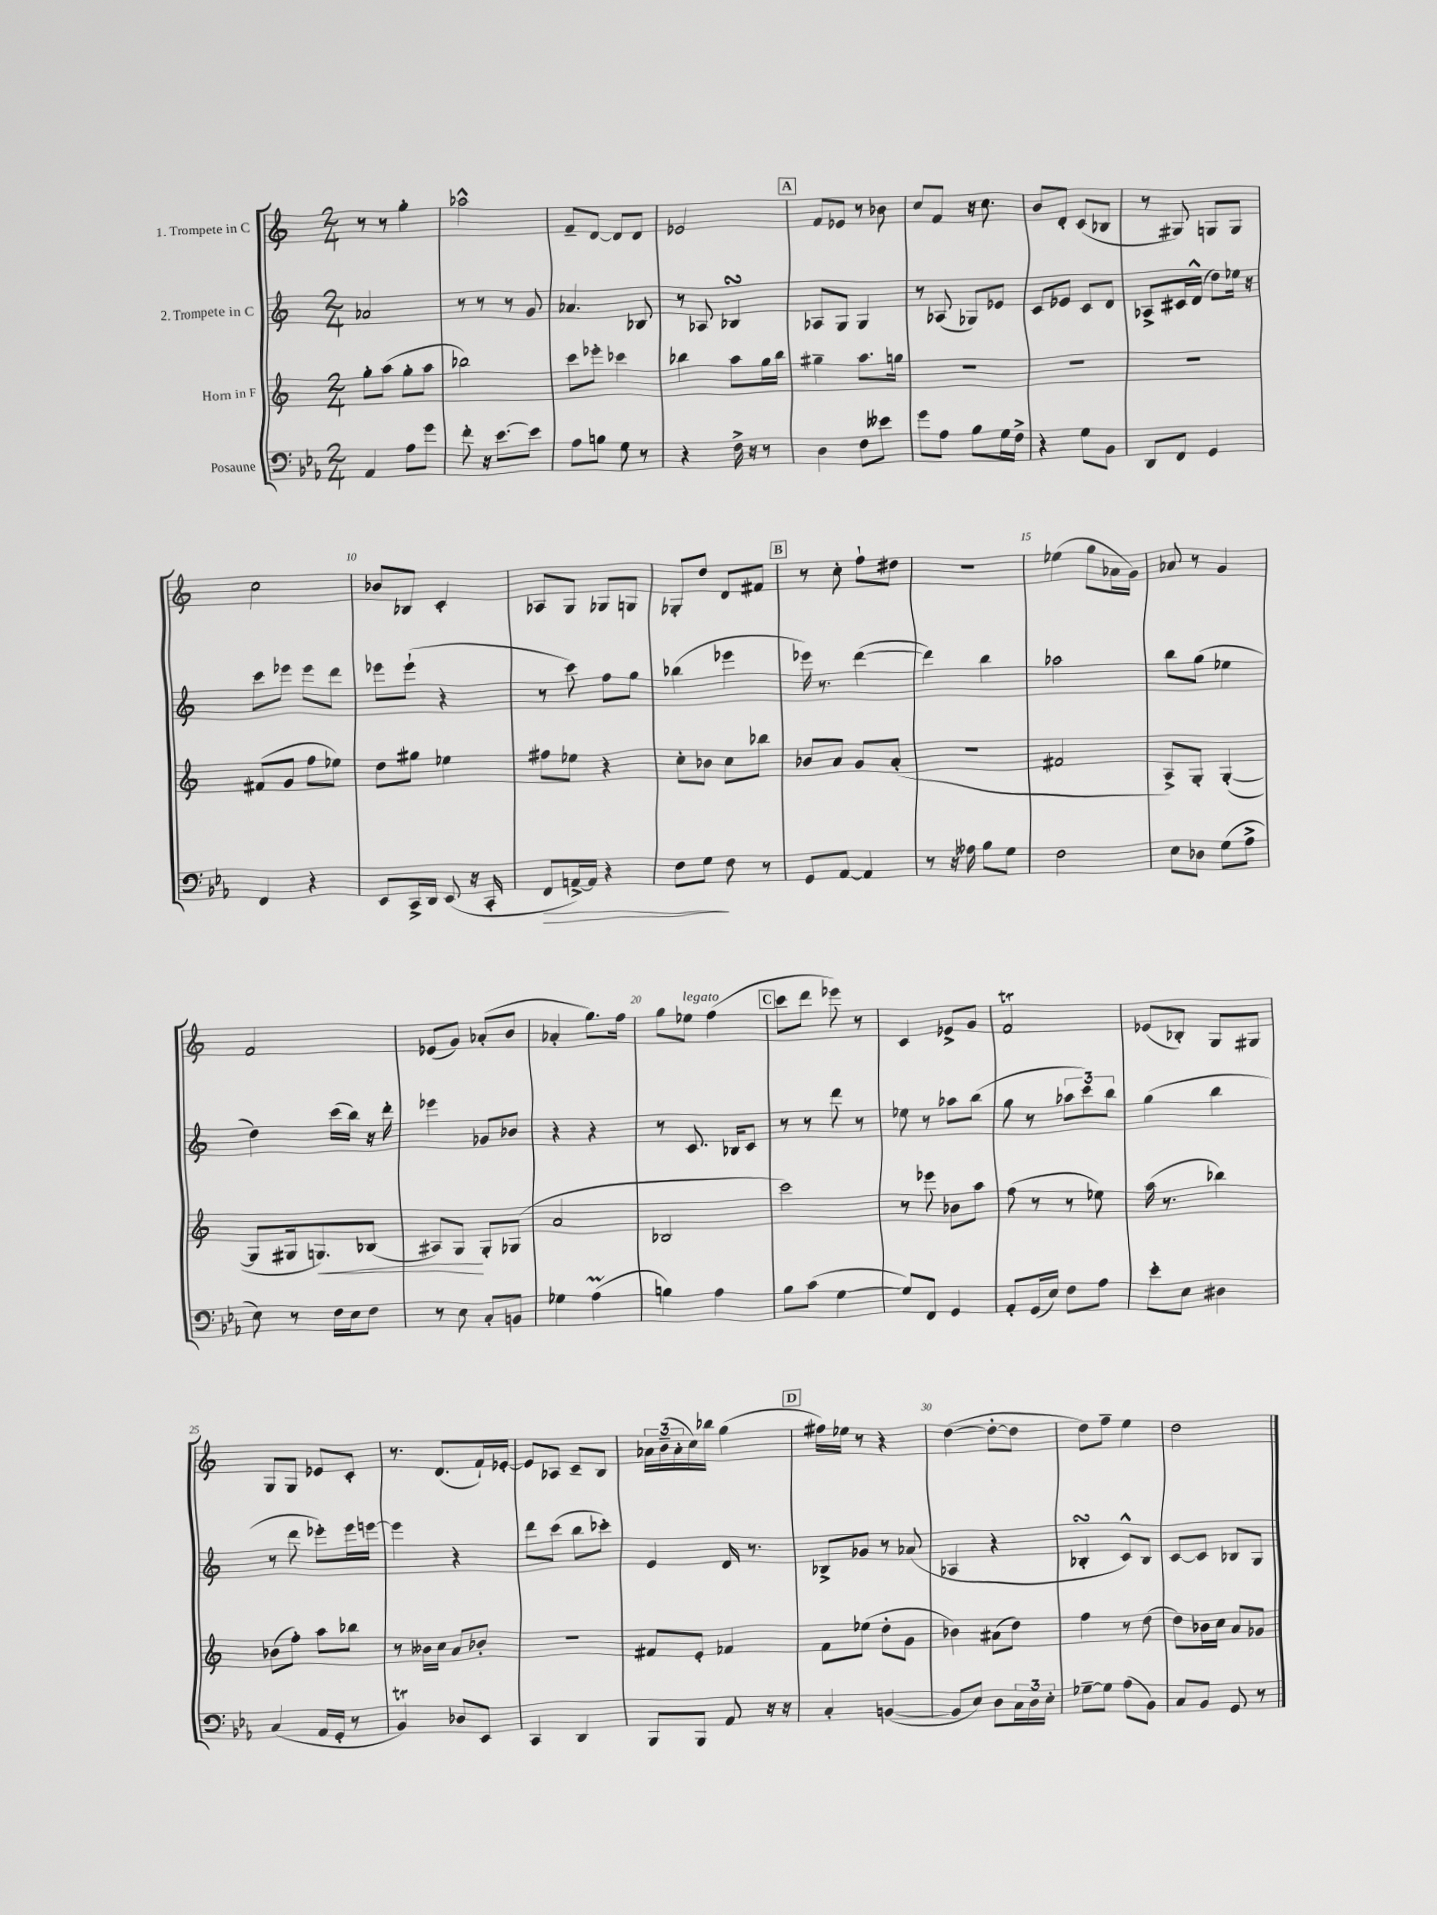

**kern	**kern	**kern	**kern
*staff4	*staff3	*staff2	*staff1
*clefF4	*clefG2	*clefG2	*clefG2
*k[b-e-a-]	*k[]	*k[]	*k[]
*M2/4	*M2/4	*M2/4	*M2/4
4AA-/	8gg'\L	2a-/	8r
.	(8aa\J	.	8r
8A-\L	8gg'\L	.	4gg'\
8g\J	8aa\J	.	.
=	=	=	=
8f'\	2bb-\)	8r	2aa-^^\
16r	.	8r	.
[8.e-\L	.	.	.
.	.	8r	.
8e-\]J	.	8g/	.
=	=	=	=
8A-\L	8ccc\L	4.a-/	8f~/L
8B\J	8eee-'\J	.	[8d/J
8G\	4ccc-\	.	8d/]L
8r	.	8B-/	8d/J
=	=	=	=
4r	4bb-\	8r	2e-/
.	.	8A-/	.
16F^\	8aa\L	4B-/	.
16r	.	.	.
8r	16gg\L	.	.
.	16bb-\JJ	.	.
=	=	=	=
4D\	4gg#~\	8A-/L	8f/L
.	.	8G/J	8e-/J
8F\L	8.aa\L	4G/	8r
8e--\J	.	.	8b-\
.	16gg\Jk	.	.
=	=	=	=
8g\L	2r	8r	8cc/L
8A-\J	.	(8A-/	8f/J
8B-\L	.	8G-/L)	16r
.	.	.	8.cc\
16G\L	.	8e-/J	.
16F^\JJ	.	.	.
=	=	=	=
4r	2r	8c/L	8b/L
.	.	8e-/J	8d'/J
8G\L	.	8c/L	(8c/L
8BB-\J	.	8d/J	8B-/J
=	=	=	=
8DD/L	2r	8A-^/L	8r
8FF/J	.	16c#/L	8G#/)
.	.	(16d^^/JJ	.
4GG/	.	8dd\L)	8G/L
.	.	16ee-\Jk	8G/J
.	.	16r	.
=	=	=	=
4FF/	(8f#/L	8ccc\L	2cc\
.	8g/J	8eee-\J	.
4r	8ff\L	8eee-\L	.
.	8ee-\J)	8ddd\J	.
=	=	=	=
8EE-/L	8dd\L	8eee-\L	8b-/L
16CC^/L	8gg#\J	(8eee-`\J	8B-/J
16DD/JJ	.	.	.
(8EE-/	4ee-\	4r	4c'/
16r	.	.	.
16CC'/	.	.	.
=	=	=	=
8FF/L	8ff#\L	8r	8A-/L
[16AA^/L)	8ee-\J	8ccc\)	8G/J
16AA/]JJ	.	.	.
4r	4r	8ff\L	8G-/L
.	.	8gg\J	8G/J
=	=	=	=
8F\L	8cc'\L	(4bb-\	8G-'/L
8G\J	8b-\J	.	8dd/J
8F\	8cc\L	4eee-\	8d/L
8r	8bb-\J	.	8f#/J
=	=	=	=
8GG/L	8b-/L	16eee-\)	8r
.	.	8.r	.
[8AA-/J	8a/J	.	8cc'\
4AA-/]	8g/L	([4ddd\	8ff`\L
.	(8a'/J	.	8dd#\J
=	=	=	=
8r	2r	4ddd\])	2r
16r	.	.	.
16A--\	.	.	.
8B-\L	.	4bb\	.
8G\J	.	.	.
=	=	=	=
2F\	2f#/	2aa-\	(4ee-\
.	.	.	8gg\L
.	.	.	16a-\L
.	.	.	16g\JJ)
=	=	=	=
8E-\L	8A^/L)	8bb\L	8a-/
8D-\J	8G'/J	(8gg\J	8r
(8G\L	([4G'/	4ee-\	4g/
8A-^\J	.	.	.
=	=	=	=
8E-\)	8G/]L	4dd\)	2f/
8r	16G#/k	.	.
.	8.G/)	.	.
16F\LL	.	(16ccc\LL	.
16E-\J	.	16bb\JJ)	.
8F\J	(8B-/J	16r	.
.	.	16ddd'\	.
=	=	=	=
8r	8A#/L)	4eee-\	(8e-/L
8E-\	8G/J	.	8g/J)
8C'/L	8G'/L	8g-/L	(8a-'/L
8BB/J	(8G-/J	8b-/J	8b/J
=	=	=	=
4G-\	2a/	4r	4a-'/
(4A-\	.	4r	8.gg\L)
.	.	.	16ff\Jk
=	=	=	=
4B\)	2B-/	8r	8gg\L
.	.	8.c/	8ee-\J
4A-\	.	.	(4ff\
.	.	16B-/LK	.
.	.	8c/J	.
=	=	=	=
8B-\L	2ccc\)	8r	8ccc\L
(8c\J	.	8r	8ddd\J
[4G\	.	8ddd\	8eee-\)
.	.	8r	8r
=	=	=	=
8G/]L)	8r	8ee-\	4c/
8FF/J	8eee-\	8r	.
4GG/	8b-\L	8aa-\L	8e-^/L
.	8aa\J	(8bb\J	8g/J
=	=	=	=
8AA-'/L	(8ff\	8gg\	2f/
(16GG/L	8r	8r	.
16E-/JJ)	.	.	.
8F\L	8r	12aa-\L	.
.	.	12ccc\)	.
8A-\J	8ee-\)	.	.
.	.	12bb\J	.
=	=	=	=
8e-'\L	(16aa\	(4gg\	(8e-/L
.	8.r	.	.
8E-\J	.	.	8B-'/J)
4D#\	4bb-\)	4bb\	8G/L
.	.	.	8G#/J
=	=	=	=
(4C/	(8b-\L	8r	8G/L
.	8ff'\J)	8ddd\	8G/J
16AA-/LL	8aa\L	8eee-'\L)	8e-/L
16GG'/JJ	.	.	.
8r	8bb-\J	16eee-\L	8c'/J
.	.	[16eee\JJ	.
=	=	=	=
4BB-/)	8r	4eee\]	8.r
.	16b--\LL	.	.
.	16cc\JJ	.	(8.d/L
8D-/L	8a/L	4r	.
8EE-/J	8b-'/J	.	16f`/L)
.	.	.	[16e-'/JJ
=	=	=	=
4CC/	2r	8ddd\L	8e-/]L
.	.	(8ccc\J	8A-/J
4DD/	.	8bb\L	8c~/L
.	.	8ccc-'\J)	8B/J
=	=	=	=
8BBB-/L	8f#/L	4e/	24a-\LL
.	.	.	(24b~\
.	.	.	24a-'\
8BBB-/J	8e'/J	.	16cc\)
.	.	.	16bb-\JJ
8AA-/	4f-/	16d/	(4gg\
.	.	8.r	.
16r	.	.	.
16r	.	.	.
=	=	=	=
4C'/	8f\L	8B-^/L	16ff#\LL)
.	.	.	16ee-\JJ
.	(8ee-\J	8g-/J	8r
([4BB/	8dd'\L	8r	4r
.	8g\J	(8a-/	.
=	=	=	=
8BB/]L	4b-\)	4A-/	([4dd\
8E-/J)	.	.	.
8D\L	(8a#\L	4r	8dd'\_L
24C\L	8dd\J)	.	8dd\]J
24D\	.	.	.
24E-'\JJ	.	.	.
=	=	=	=
[8G-~\L	4ff\	4B-'/	8dd\L)
8G-\]J	.	.	8ff~\J
(8A-\L	8r	8c^^/L)	4ee\
8BB-\J)	(8dd\	8B-/J	.
=	=	=	=
8C/L	8dd\L)	[8c/L	2dd\
8BB-/J	16b-\L	8c/]J	.
.	16cc\JJ	.	.
8GG/	8a/L	8B-/L	.
8r	8g-/J	8G/J	.
==	==	==	==
*-	*-	*-	*-
